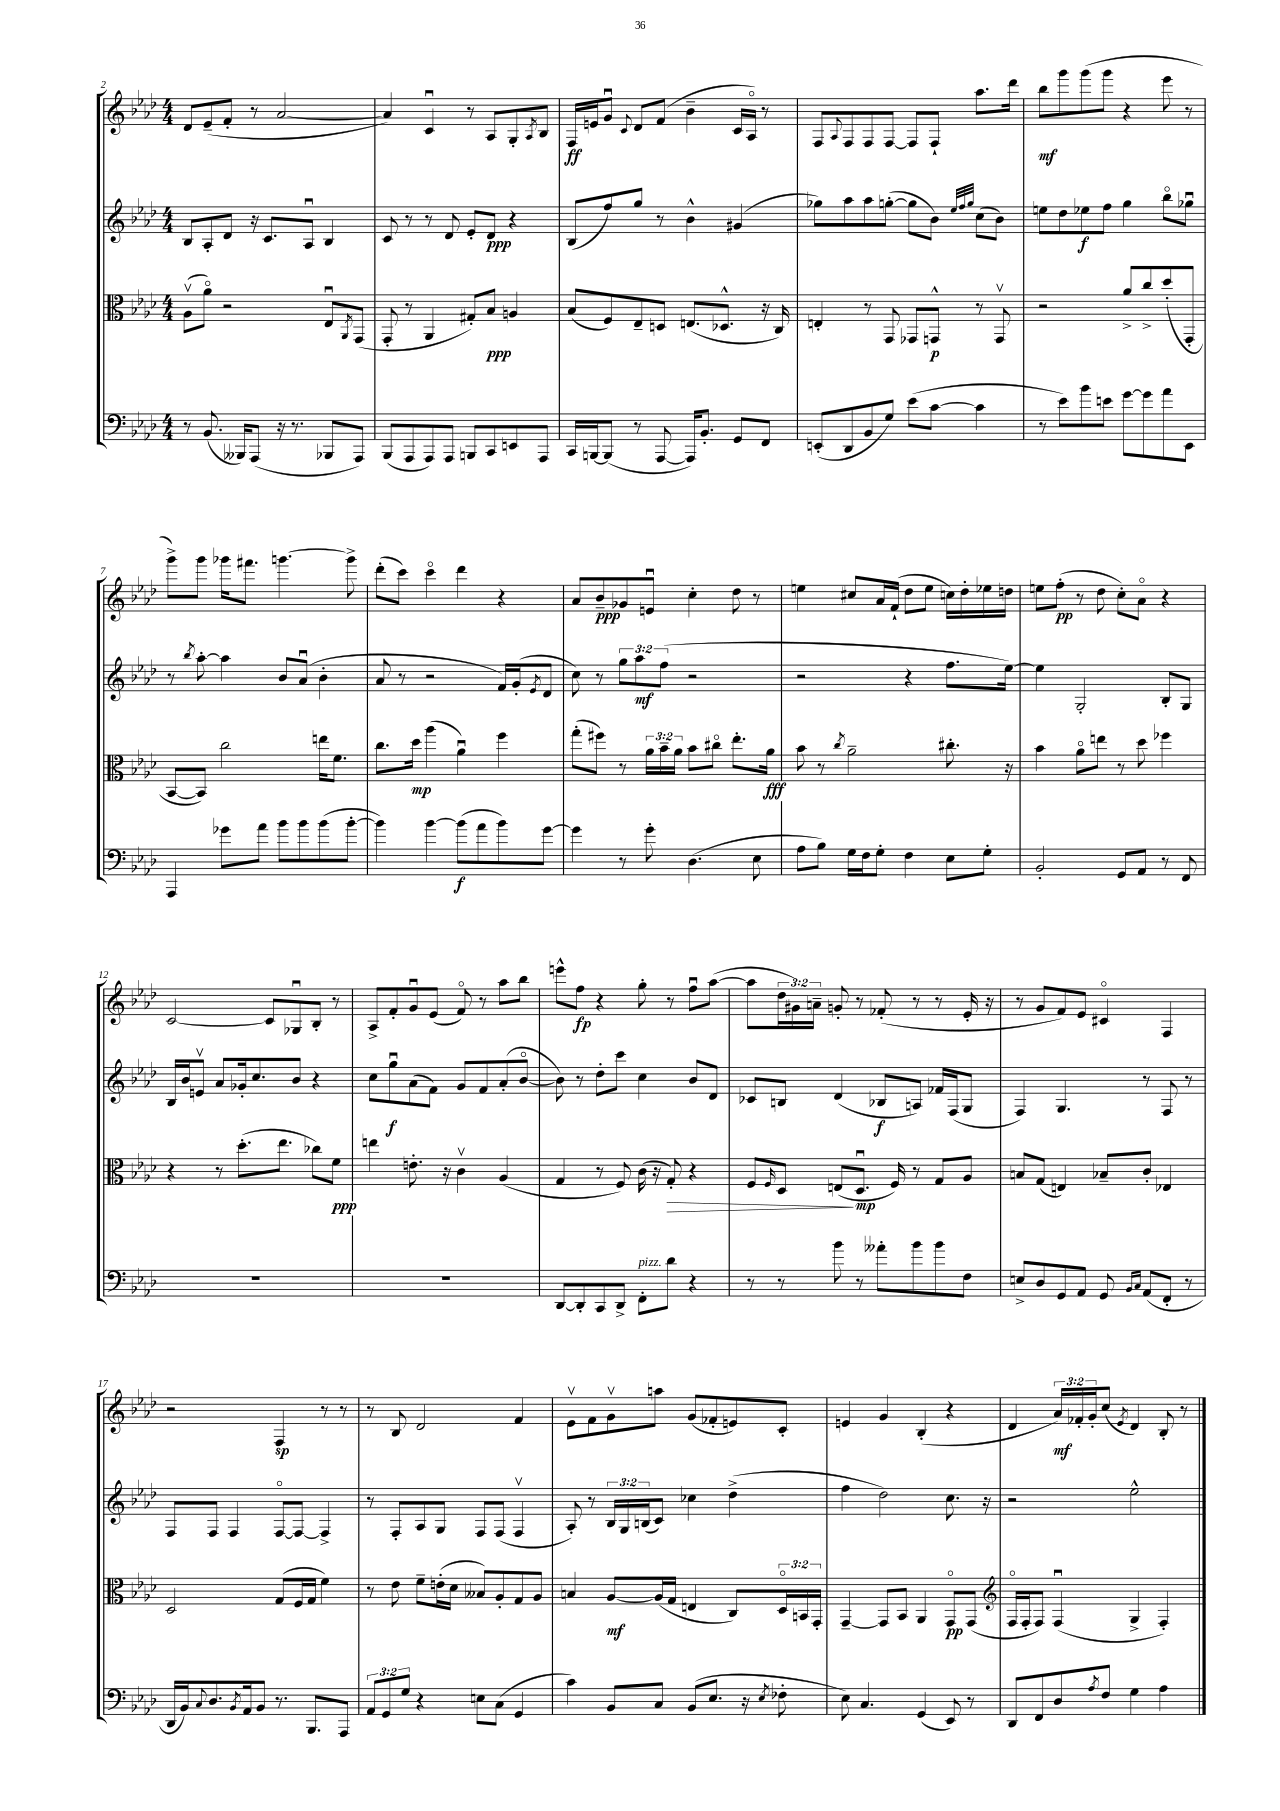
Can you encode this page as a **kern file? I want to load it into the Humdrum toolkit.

**kern	**kern	**kern	**kern
*staff4	*staff3	*staff2	*staff1
*clefF4	*clefC3	*clefG2	*clefG2
*k[b-e-a-d-]	*k[b-e-a-d-]	*k[b-e-a-d-]	*k[b-e-a-d-]
*M4/4	*M4/4	*M4/4	*M4/4
8r	(8A-v	8B-	8d-
(8.BB-	8a-o)	8A-'	(8e-~
.	2r	8d-	8f'
16BBB--)	.	.	.
(8AAA-	.	16r	8r
.	.	8.c	.
16r	.	.	[2a-
8.r	.	.	.
.	.	8A-u	.
8BBB-	8E-u	4B-	.
.	8qAA-	.	.
8AAA-)	(8GG	.	.
=	=	=	=
(8BBB-	8GG'	8c	4a-])
8AAA-	8r	8r	.
8AAA-)	4AA-	8r	4cu
8AAA-	.	8d-	.
8BBB	8G#')	8e-'	8r
8CC	8B-	8d-	8A-
8EE	4A	4r	8G'
.	.	.	8qA-
8AAA-	.	.	8B-
=	=	=	=
16CC	(8B-	(8B-	16F
[16BBB	.	.	16e
(8BBB]	8F)	8ff)	8gu
.	.	.	8qqc
8r	8E-~	8gg	8d-
[8AAA-	8D	8r	(8f
16AAA-])	(8.E	4b-^^	4b-~
8.BB-'	.	.	.
.	8.D-^^	.	.
8GG	.	(4g#	16c
.	.	.	16A-o)
8FF	16r	.	8r
.	16C)	.	.
=	=	=	=
(8EE'	4E'	8gg-)	8F
.	.	.	8qqA-
8DD-	.	8aa-	8F
8BB-	8r	8aa-	8F
8G)	8GG	([8gg'	[8F
(8e-	8GG-	8gg]	8F]
[8c	8GG^^	8b-)	8F`
.	.	32qqee-	.
.	.	32qqff	.
.	.	32qqgg	.
4c]	8r	(8cc	8.aa-
.	8GGv	8b-)	.
.	.	.	16ddd-
=	=	=	=
8r	2r	8ee	8bb-
8e-)	.	8dd-	8ggg
8b-	.	8ee-	(8ggg
8e	.	8ff	8ggg
[8g	8a-^	4gg	4r
8g]	8cc^	.	.
8a-	(8dd-'	8bb-o	8eee-
8EE-	8GG'	8gg-u	8r
=	=	=	=
4AAA-	[8BB-	8r	8ggg^)
.	.	8qbb-	.
.	8BB-])	[8aa-'	8ggg
8g-	2cc	4aa-]	16ggg-
.	.	.	8.fff#
8a-	.	.	.
8b-	.	8b-	[4.ggg
8b-	.	(8a-u	.
(8b-	16ee	4b-'	.
.	8.f	.	.
[8b-'	.	.	8ggg^]
=	=	=	=
4b-])	8.cc	8a-	(8ddd-'
.	.	8r	8ccc)
.	16dd-	.	.
[4b-	(4aa-	2r	4ccco
(8b-]	4a-u)	.	4ddd-
8a-	.	.	.
8b-)	4ff	16f)	4r
.	.	(16g'	.
.	.	8qe-	.
[8g	.	8d-	.
=	=	=	=
4g]	(8gg'	8cc)	8a-
.	8ff#)	8r	8b-~
8r	8r	12gg	8g-
.	.	12aa-	.
8g'	24a-	.	8eu
.	24b-~	(12ff	.
.	24a-	.	.
(4.D-	8b-	2r	4cc'
.	8cc#o	.	.
.	8.ee-'	.	8dd-
8E-	.	.	8r
.	16a-	.	.
=	=	=	=
8A-	8b-	2r	4ee
8B-)	8r	.	.
.	8qcc	.	.
16G	2a-~	.	8cc#
16F	.	.	.
8G'	.	.	16a-
.	.	.	(16f`
4F	.	4r	8dd-
.	.	.	8ee
8E-	8.cc#'	8.ff	16cc)
.	.	.	16dd-'
8G'	.	.	16ee-
.	16r	[16ee-)	16dd
=	=	=	=
2BB-'	4b-	4ee-]	8ee
.	.	.	(8ff'
.	8a-o	2G'	8r
.	8ee	.	8dd-
8GG	8r	.	8cc')
8AA-	8dd-	.	8a-o
8r	4ff-	8B-'	4r
8FF	.	8G	.
=	=	=	=
1r	4r	16B-	[2c
.	.	16b-	.
.	.	8ev	.
.	8r	8a-	.
.	(8.dd-'	16g-'	.
.	.	8.cc	.
.	.	.	8c]
.	8.ee-	.	.
.	.	8b-	8G-u
.	8cc-)	4r	8B-'
.	8f	.	8r
=	=	=	=
1r	4ee	8cc	8A-^
.	.	8ggu	8f'
.	8.e'	(8a-	8gu
.	.	8f)	(8e-
.	16r	.	.
.	4cv	8g	8fo)
.	.	8f	8r
.	(4A-	(8a-'	8aa-
.	.	[8b-o	8bb-
=	=	=	=
[8DD-	4G	8b-])	8eee^^
8DD-']	.	8r	8ff
8CC	8r	8dd-'	4r
8DD-^	8F)	8ccc	.
8FF'	(16c	4cc	8gg'
.	16r	.	.
8d-	8G')	.	8r
4r	4r	8b-	8ffu
.	.	8d-	([8aa-
=	=	=	=
8r	8F	8c-	8aa-]
.	16qqF	.	.
8r	8D-	8B	24dd-
.	.	.	24g#)
.	.	.	24a~
8b-	(8E	(4d-	8g'
8r	8.D-u	.	8r
8a--'	.	8B-	(8f-'
.	16F)	.	.
8b-	8r	8A)	8r
8b-	8G	16f-	8r
.	.	(16F	.
8F	8A-	8G	16e-'
.	.	.	16r
=	=	=	=
8E^	8B	4F)	8r
8D-	(8G	.	8g
8GG	4E)	4.G	8f)
8AA-	.	.	8e-
8GG	8B-~	.	4c#o
16qqBB-	.	.	.
16qqC	.	.	.
(8AA-	8c'	8r	.
8FF'	4E-	8F	4F
8r	.	8r	.
=	=	=	=
16DD-	2D-	8F	2r
16BB-)	.	.	.
8qqC	.	.	.
8.D-	.	8F	.
.	.	4F	.
8qBB-	.	.	.
16AA-	.	.	.
8BB-	.	.	.
8.r	(8G	[8Fo	4F
.	16F	8F_	.
8.BBB-	16G	.	.
.	4f)	4F^]	8r
8AAA-	.	.	8r
=	=	=	=
12AA-	8r	8r	8r
12GG	.	.	.
.	8e-	8F'	8B-
12G	.	.	.
4r	8f~	8A-	2d-
.	(16e'	8G	.
.	16d-	.	.
8E	8B--)	8F	.
(8C	8A-'	(8F	.
4GG	8G	4Fv	4f
.	8A-	.	.
=	=	=	=
4c)	4B	8A-')	8e-v
.	.	8r	8f
8BB-	[8A-	24B-	8gv
.	.	24G	.
.	.	(24B	.
8C	(16A-]	8c)	8aa
.	16G	.	.
(8BB-	4E	4cc-	(8g
8.E-	.	.	8f-'
.	8C)	(4dd-^	8e)
16r	.	.	.
8qE-	.	.	.
8F-'	24D-o	.	8c'
.	24BB	.	.
.	24GG'	.	.
=	=	=	=
8E-)	[4GG~	4ff	4e
4.C	.	.	.
.	8GG]	2dd-)	4g
.	8BB-	.	.
(4GG	4AA-	.	(4B-'
8EE-)	8GGo	8.cc	4r
8r	(8GG	.	.
.	.	16r	.
=	=	=	=
*	*clefG2	*	*
8DD-	16Fo	2r	4d-
.	16F'	.	.
8FF	8F)	.	.
8D-	(4Fu	.	24a-)
.	.	.	24f-'
.	.	.	24g'
8qA-	.	.	.
8F	.	.	(8cc
.	.	.	8qe-
4G	4G^	2ee-^^	4d-)
4A-	4F')	.	8B-'
.	.	.	8r
==	==	==	==
*-	*-	*-	*-
